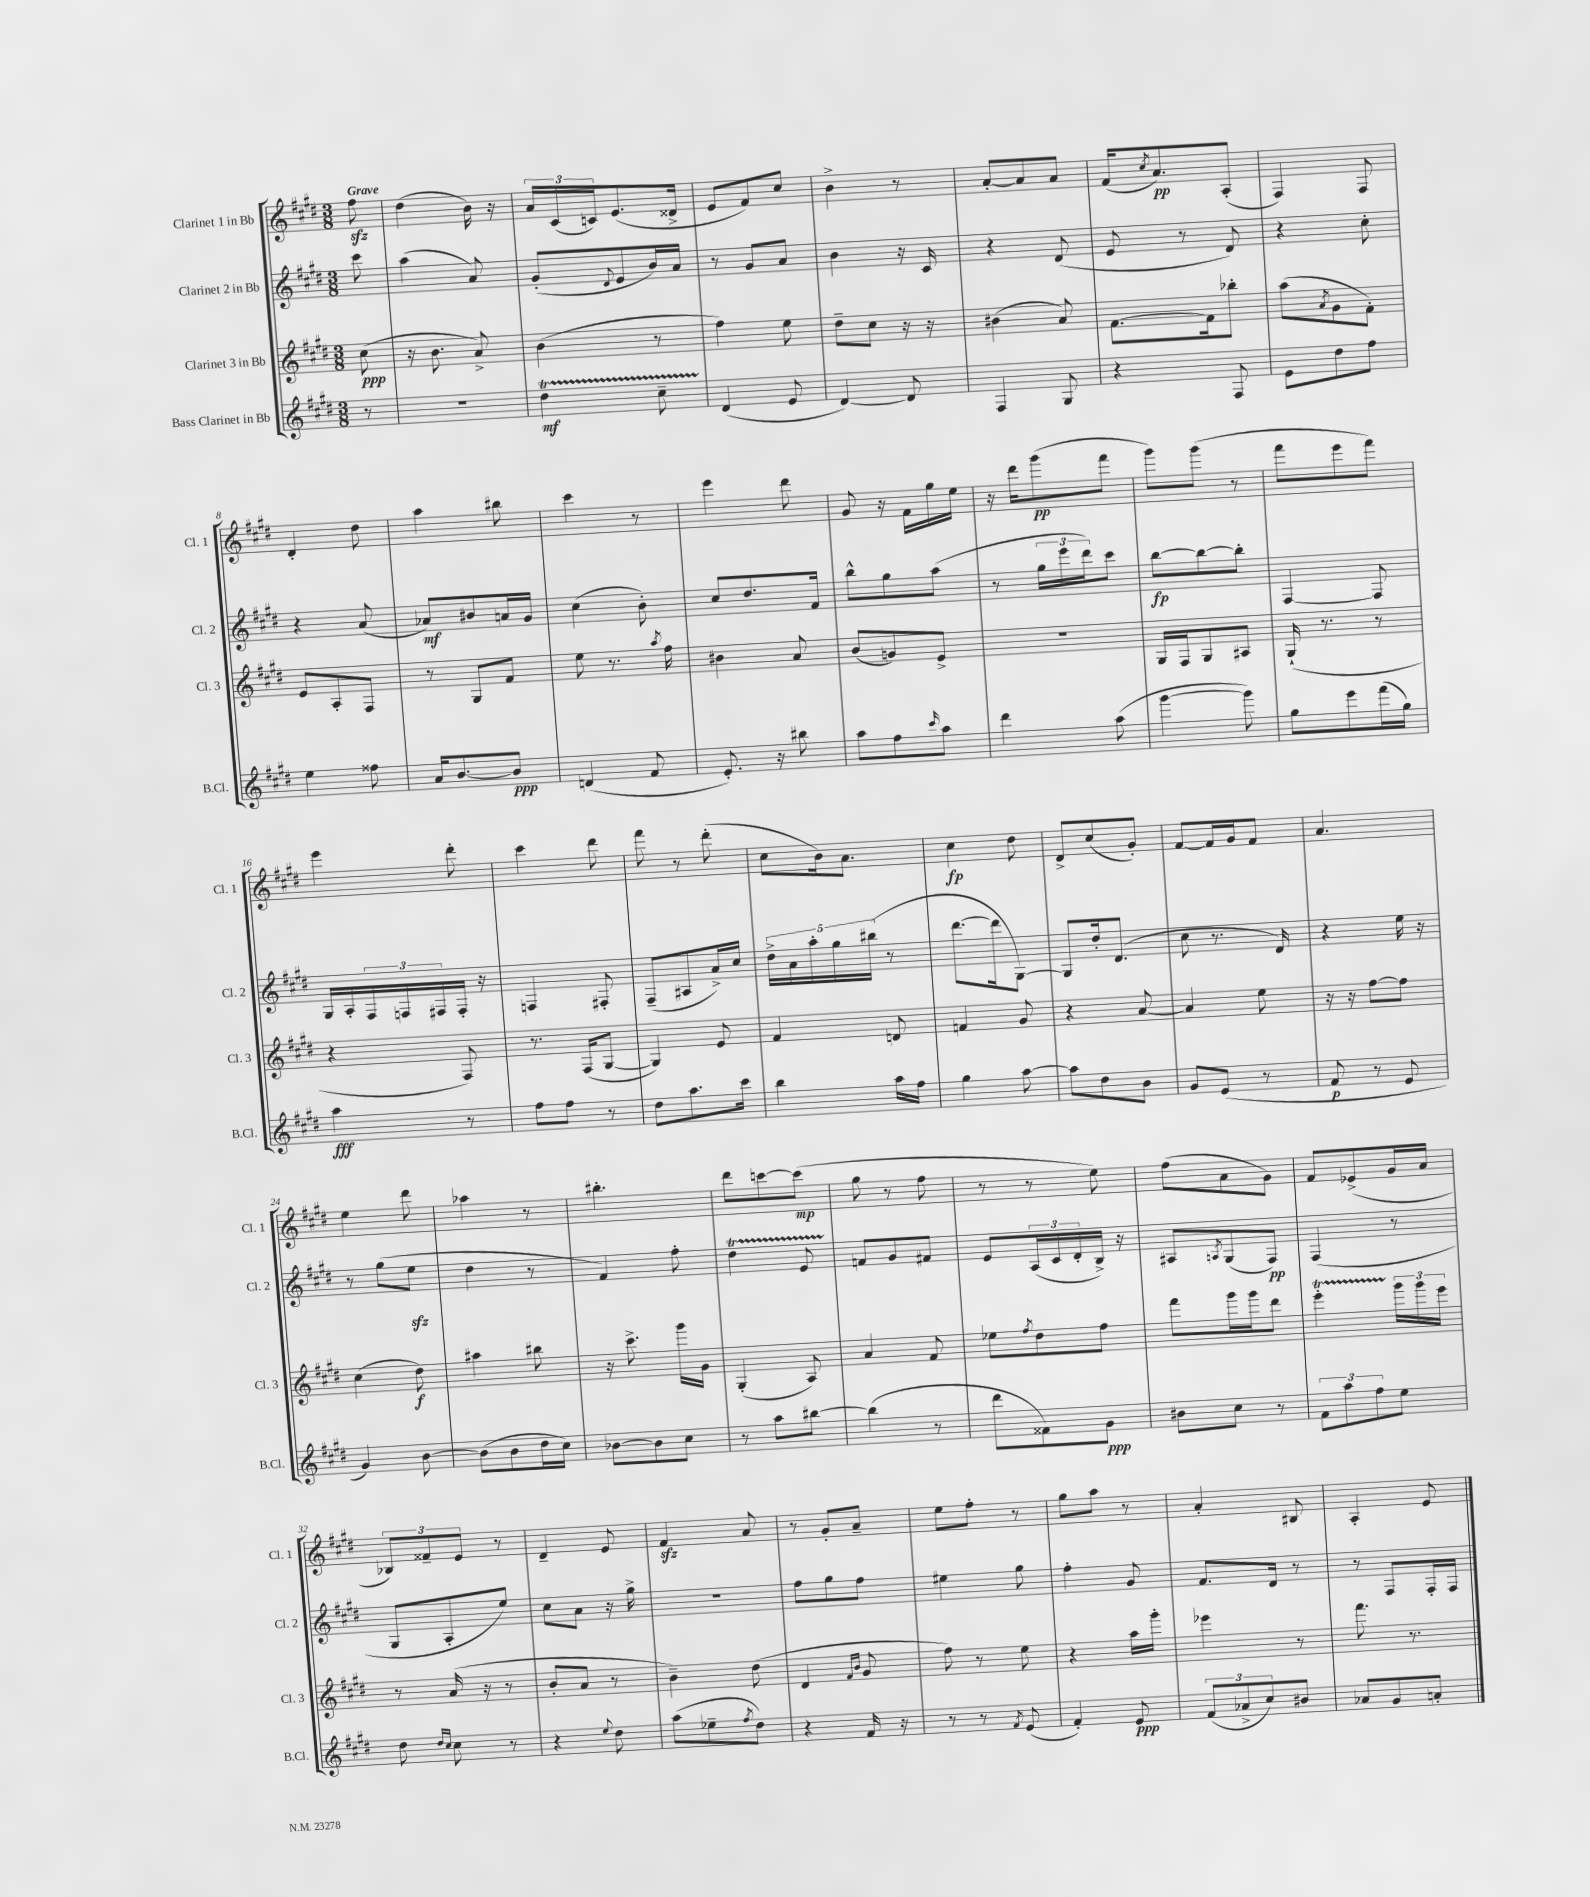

**kern	**dynam	**kern	**dynam	**kern	**dynam	**kern	**dynam
*part4	*part4	*part3	*part3	*part2	*part2	*part1	*part1
*staff4	*staff4	*staff3	*staff3	*staff2	*staff2	*staff1	*staff1
*I"Bass Clarinet in Bb	*	*I"Clarinet 3 in Bb	*	*I"Clarinet 2 in Bb	*	*I"Clarinet 1 in Bb	*
*I'B.Cl.	*	*I'Cl. 3	*	*I'Cl. 2	*	*I'Cl. 1	*
*clefG2	*	*clefG2	*	*clefG2	*	*clefG2	*
*k[f#c#g#d#]	*	*k[f#c#g#d#]	*	*k[f#c#g#d#]	*	*k[f#c#g#d#]	*
*M3/8	*	*M3/8	*	*M3/8	*	*M3/8	*
=	=	=	=	=	=	=	=
!	!	!	!	!	!	!LO:TX:a:B:t=Grave	!
8r	.	(8cc#\	ppp	8ccc#\	.	8ff#zz\	.
=1	=1	=1	=1	=1	=1	=1	=1
4.r	.	16r	.	(4aa\	.	(4dd#\	.
.	.	8.b\	.	.	.	.	.
.	.	8a^/)	.	8a/)	.	16b\)	.
.	.	.	.	.	.	16r	.
=2	=2	=2	=2	=2	=2	=2	=2
4dd#t\	mf	(4b\	.	(8g#'/L	.	24a/LL	.
.	.	.	.	.	.	(24c#/	.
.	.	.	.	.	.	24cn/J)	.
.	.	.	.	8qqd#/	.	.	.
.	.	.	.	8e/	.	(8.e/	.
8cc#TTT~\	.	8r	.	16b/L)	.	.	.
.	.	.	.	16a/JJ	.	16d##X^/Jk	.
=3	=3	=3	=3	=3	=3	=3	=3
(4d#/	.	4ff#\)	.	8r	.	8e/L	.
.	.	.	.	8g#/L	.	8f#/)	.
8e/	.	8ee\	.	8a/J	.	8cc#/J	.
=4	=4	=4	=4	=4	=4	=4	=4
[4d#/)	.	8dd#~\L	.	4b\	.	4b^\	.
.	.	8cc#\J	.	.	.	.	.
8d#/]	.	16r	.	16r	.	8r	.
.	.	16r	.	16c#/	.	.	.
=5	=5	=5	=5	=5	=5	=5	=5
4F#/	.	(4b#X\	.	4r	.	[8a'/L	.
.	.	.	.	.	.	8a/]	.
8G#/	.	8a/)	.	(8d#/	.	8a/J	.
=6	=6	=6	=6	=6	=6	=6	=6
4r	.	[8.f#\L	.	8e/	.	(16f#/KL	.
.	.	.	.	.	.	8qcc#/	.
.	.	.	.	.	.	8.a/)	pp
.	.	.	.	8r	.	.	.
.	.	16f#\k]	.	.	.	.	.
8F#/	.	8bb-X'\J	.	8d#/)	.	(8A'/J	.
=7	=7	=7	=7	=7	=7	=7	=7
8e\L	.	(8aa\L	.	4r	.	4F#/)	.
.	.	8qa/	.	.	.	.	.
8dd#\	.	8g#\	.	.	.	.	.
8ff#\J	.	8f#'\J)	.	8cc#'\	.	8F#/	.
!!LO:LB:g=z
=8	=8	=8	=8	=8	=8	=8	=8
4ee\	.	8e/L	.	4r	.	4d#'/	.
.	.	8A'/	.	.	.	.	.
8ff##X\	.	8F#/J	.	(8a/	.	8dd#\	.
=9	=9	=9	=9	=9	=9	=9	=9
16a/KL	.	8r	.	8a-X/L)	mf	4aa\	.
[8.b/	.	.	.	.	.	.	.
.	.	8G#/L	.	8b#X/	.	.	.
8b/J]	ppp	8f#/J	.	16an/L	.	8bb#X\	.
.	.	.	.	16g#/JJ	.	.	.
=10	=10	=10	=10	=10	=10	=10	=10
(4dn/	.	8ee\	.	(4cc#\	.	4ccc#\	.
.	.	8.r	.	.	.	.	.
8f#/	.	.	.	8b'\)	.	8r	.
.	.	8qaa/	.	.	.	.	.
.	.	16ff#\	.	.	.	.	.
=11	=11	=11	=11	=11	=11	=11	=11
8.e'/)	.	4b#X\	.	8cc#/L	.	4eee\	.
.	.	.	.	8.dd#/	.	.	.
16r	.	.	.	.	.	.	.
8bb#X\	.	8a/	.	.	.	8ddd#\	.
.	.	.	.	16f#/Jk	.	.	.
=12	=12	=12	=12	=12	=12	=12	=12
8aa\L	.	(8b/L	.	8bb^^\L	.	8g#/	.
8ff#\	.	8gn/)	.	8gg#\	.	16r	.
.	.	.	.	.	.	16f#\LL	.
16qqccc#/	.	.	.	.	.	.	.
8aa\J	.	8e^/J	.	(8aa\J	.	16gg#\	.
.	.	.	.	.	.	16ee\JJ	.
=13	=13	=13	=13	=13	=13	=13	=13
4ddd#\	.	4.r	.	8r	.	16r	.
.	.	.	.	.	.	16ddd#\KL	.
.	.	.	.	24gg#\LL	.	(8ggg#\	pp
.	.	.	.	24eee\	.	.	.
.	.	.	.	24ddd#\J)	.	.	.
(8aa\	.	.	.	8ccc#\J	.	8fff#\J	.
=14	=14	=14	=14	=14	=14	=14	=14
[4ggg#\	.	16G#/LL	.	[8bb\L	fp	8ggg#\L)	.
.	.	16F#/J	.	.	.	.	.
.	.	8G#/	.	8bb\_	.	(8ggg#\J	.
8ggg#\])	.	8A#X/J	.	8bb'\J]	.	8r	.
=15	=15	=15	=15	=15	=15	=15	=15
8gg#\L	.	(16G#`/	.	[4F#/	.	8fff#\L	.
.	.	8.r	.	.	.	.	.
8eee\	.	.	.	.	.	8eee\	.
(16fff#\L	.	8r	.	8F#/]	.	8fff#\J)	.
16gg#\JJ)	.	.	.	.	.	.	.
!!LO:LB:g=z
=16	=16	=16	=16	=16	=16	=16	=16
4aa\	fff	4r	.	16G#/LL	.	4eee\	.
.	.	.	.	16A'/	.	.	.
.	.	.	.	24F#/	.	.	.
.	.	.	.	24Fn/	.	.	.
.	.	.	.	24F#X/	.	.	.
8r	.	8F#/)	.	16F#'/JJ	.	8ddd#'\	.
.	.	.	.	16r	.	.	.
=17	=17	=17	=17	=17	=17	=17	=17
8ff#\L	.	8.r	.	4Fn/	.	4ccc#\	.
8ff#\J	.	.	.	.	.	.	.
.	.	(16F#/KL	.	.	.	.	.
8r	.	[8G#/J	.	8F#X'/	.	8ddd#\	.
=18	=18	=18	=18	=18	=18	=18	=18
8dd#\L	.	4G#/])	.	(8F#~/L	.	8fff#\	.
8.aa\	.	.	.	8A#X/	.	8r	.
.	.	8e/	.	16a^/L)	.	(8ddd#'\	.
16ccc#\Jk	.	.	.	16cc#/JJ	.	.	.
=19	=19	=19	=19	=19	=19	=19	=19
4bb\	.	4f#/	.	20dd#^\LL	.	8cc#\L	.
.	.	.	.	20a\	.	.	.
.	.	.	.	20aa'\	.	.	.
.	.	.	.	.	.	16b\k)	.
.	.	.	.	20gg#\	.	.	.
.	.	.	.	.	.	8.a\J	.
.	.	.	.	(20bb#X\JJ	.	.	.
16aa\LL	.	8dn/	.	8r	.	.	.
16ff#\JJ	.	.	.	.	.	.	.
=20	=20	=20	=20	=20	=20	=20	=20
4gg#\	.	4fn/	.	[8.ddd#\L	.	4cc#\	fp
.	.	.	.	16ddd#\k]	.	.	.
[8aa\	.	8g#/	.	[8G#\J)	.	8dd#\	.
=21	=21	=21	=21	=21	=21	=21	=21
8aa\L]	.	4r	.	8G#/L]	.	8d#^/L	.
8dd#\	.	.	.	16dd#'/k	.	(8cc#/	.
.	.	.	.	(8.d#/J	.	.	.
8b\J	.	[8a/	.	.	.	8g#'/J)	.
=22	=22	=22	=22	=22	=22	=22	=22
8g#/L	.	4a/]	.	8cc#\	.	[8f#/L	.
(8e/J	.	.	.	8.r	.	16f#/L]	.
.	.	.	.	.	.	16g#/J	.
8r	.	8ee\	.	.	.	8f#/J	.
.	.	.	.	16d#/)	.	.	.
=23	=23	=23	=23	=23	=23	=23	=23
8f#/	p	16r	.	4r	.	4.a/	.
.	.	16r	.	.	.	.	.
8r	.	[8ff#\L	.	.	.	.	.
8e/	.	8ff#\J]	.	16ee\	.	.	.
.	.	.	.	16r	.	.	.
!!LO:LB:g=z
=24	=24	=24	=24	=24	=24	=24	=24
4g#/)	.	(4cc#\	.	8r	.	4ee\	.
.	.	.	.	(8gg#\L	.	.	.
[8b\	.	8dd#\)	f	8eezz\J	.	8ddd#\	.
=25	=25	=25	=25	=25	=25	=25	=25
(8b\L]	.	4aa#X\	.	4dd#\	.	4aa-X\	.
8b\	.	.	.	.	.	.	.
16dd#\L	.	8bb#X\	.	8r	.	8r	.
16cc#\JJ)	.	.	.	.	.	.	.
=26	=26	=26	=26	=26	=26	=26	=26
[8b-X\L	.	16r	.	4f#/)	.	4.bb#X'\	.
.	.	8.ccc#^\	.	.	.	.	.
8b-\]	.	.	.	.	.	.	.
8cc#\J	.	16ggg#\LL	.	8ff#'\	.	.	.
.	.	16g#\JJ	.	.	.	.	.
=27	=27	=27	=27	=27	=27	=27	=27
8r	.	(4G#'/	.	4dd#t\	.	8ddd#\L	.
8aa\L	.	.	.	.	.	[8cccn\	.
[8bb#X\J	.	8A/)	.	8eTTT/	.	(8ccc\J]	mp
=28	=28	=28	=28	=28	=28	=28	=28
(4bb#\]	.	4a/	.	8fn/L	.	8gg#\	.
.	.	.	.	8g#/	.	8r	.
8r	.	8f#/	.	8f#X/J	.	8ff#\	.
=29	=29	=29	=29	=29	=29	=29	=29
8ddd#\L	.	8ee-X\L	.	8e/L	.	8r	.
.	.	8qff#/	.	.	.	.	.
8f##X\)	.	8dd#\	.	(24A/L	.	8r	.
.	.	.	.	24c#/	.	.	.
.	.	.	.	24d#'/	.	.	.
8g#\J	ppp	8ff#\J	.	16B^/JJ)	.	8ee\)	.
.	.	.	.	16r	.	.	.
=30	=30	=30	=30	=30	=30	=30	=30
8b#X\L	.	8fff#\L	.	8A#X/L	.	(8ff#\L	.
.	.	.	.	8qAn/	.	.	.
8cc#\J	.	16ggg#\L	.	(8G#/	.	8a\	.
.	.	16ggg#\J	.	.	.	.	.
8r	.	8ddd#\J	.	8F#/J)	pp	8g#\J)	.
=31	=31	=31	=31	=31	=31	=31	=31
12f#\L	.	4eeeT'\	.	(4F#/	.	8f#/L	.
12aa\	.	.	.	.	.	.	.
.	.	.	.	.	.	(8e-X^/	.
12ff#\	.	.	.	.	.	.	.
8ee\J	.	24ggg#\LL	.	8r	.	16g#/L	.
.	.	24ggg#\	.	.	.	.	.
.	.	.	.	.	.	16a/JJ	.
.	.	24eee\JJ	.	.	.	.	.
!!LO:LB:g=z
=32	=32	=32	=32	=32	=32	=32	=32
8dd#\	.	8r	.	8G#/L	.	12B-X/L)	.
.	.	.	.	.	.	12f##X~/	.
16qqdd#/LL	.	.	.	.	.	.	.
16qqcc#/JJ	.	.	.	.	.	.	.
8cc#\	.	(16a/	.	8A'/	.	.	.
.	.	.	.	.	.	12e/J	.
.	.	16r	.	.	.	.	.
8r	.	8r	.	8ee/J)	.	8r	.
=33	=33	=33	=33	=33	=33	=33	=33
4r	.	8b'/L	.	8cc#\L	.	4d#~/	.
.	.	8a/J	.	8a\J	.	.	.
8qqee/	.	.	.	.	.	.	.
8dd#\	.	8r	.	16r	.	8e/	.
.	.	.	.	16gg#^\	.	.	.
=34	=34	=34	=34	=34	=34	=34	=34
(8aa\L	.	4b~\)	.	4.r	.	4f#zz/	.
8ee-X~\	.	.	.	.	.	.	.
8qff#/	.	.	.	.	.	.	.
8dd#\J)	.	(8dd#\	.	.	.	8a/	.
=35	=35	=35	=35	=35	=35	=35	=35
4r	.	4d#/	.	8ff#\L	.	8r	.
.	.	.	.	8gg#\	.	8g#'/L	.
.	.	16qqf#/LL	.	.	.	.	.
.	.	16qqb/JJ	.	.	.	.	.
16f#/	.	8g#/	.	8ff#\J	.	8a~/J	.
16r	.	.	.	.	.	.	.
=36	=36	=36	=36	=36	=36	=36	=36
8r	.	8ff#\)	.	4ee#X\	.	8ee\L	.
8r	.	8r	.	.	.	8ff#'\J	.
8qf#/	.	.	.	.	.	.	.
(8e/	.	8ee\	.	8gg#\	.	8r	.
=37	=37	=37	=37	=37	=37	=37	=37
4f#'/)	.	4r	.	4ff#'\	.	8gg#\L	.
.	.	.	.	.	.	8aa\J	.
8e/	ppp	16aa\LL	.	8g#/	.	8r	.
.	.	16ggg#'\JJ	.	.	.	.	.
=38	=38	=38	=38	=38	=38	=38	=38
(12f#/L	.	4eee-X\	.	8.f#/L	.	4a'/	.
12a-X^/	.	.	.	.	.	.	.
12cc#/)	.	.	.	.	.	.	.
.	.	.	.	16d#/Jk	.	.	.
8b#X/J	.	8r	.	8r	.	8B#X/	.
=39	=39	=39	=39	=39	=39	=39	=39
8a-X/L	.	8.fff#\	.	8r	.	4A'/	.
8g#/	.	.	.	8F#/L	.	.	.
.	.	8.r	.	.	.	.	.
8an'/J	.	.	.	16F#'/L	.	8e/	.
.	.	.	.	16F#/JJ	.	.	.
==	==	==	==	==	==	==	==
*-	*-	*-	*-	*-	*-	*-	*-
